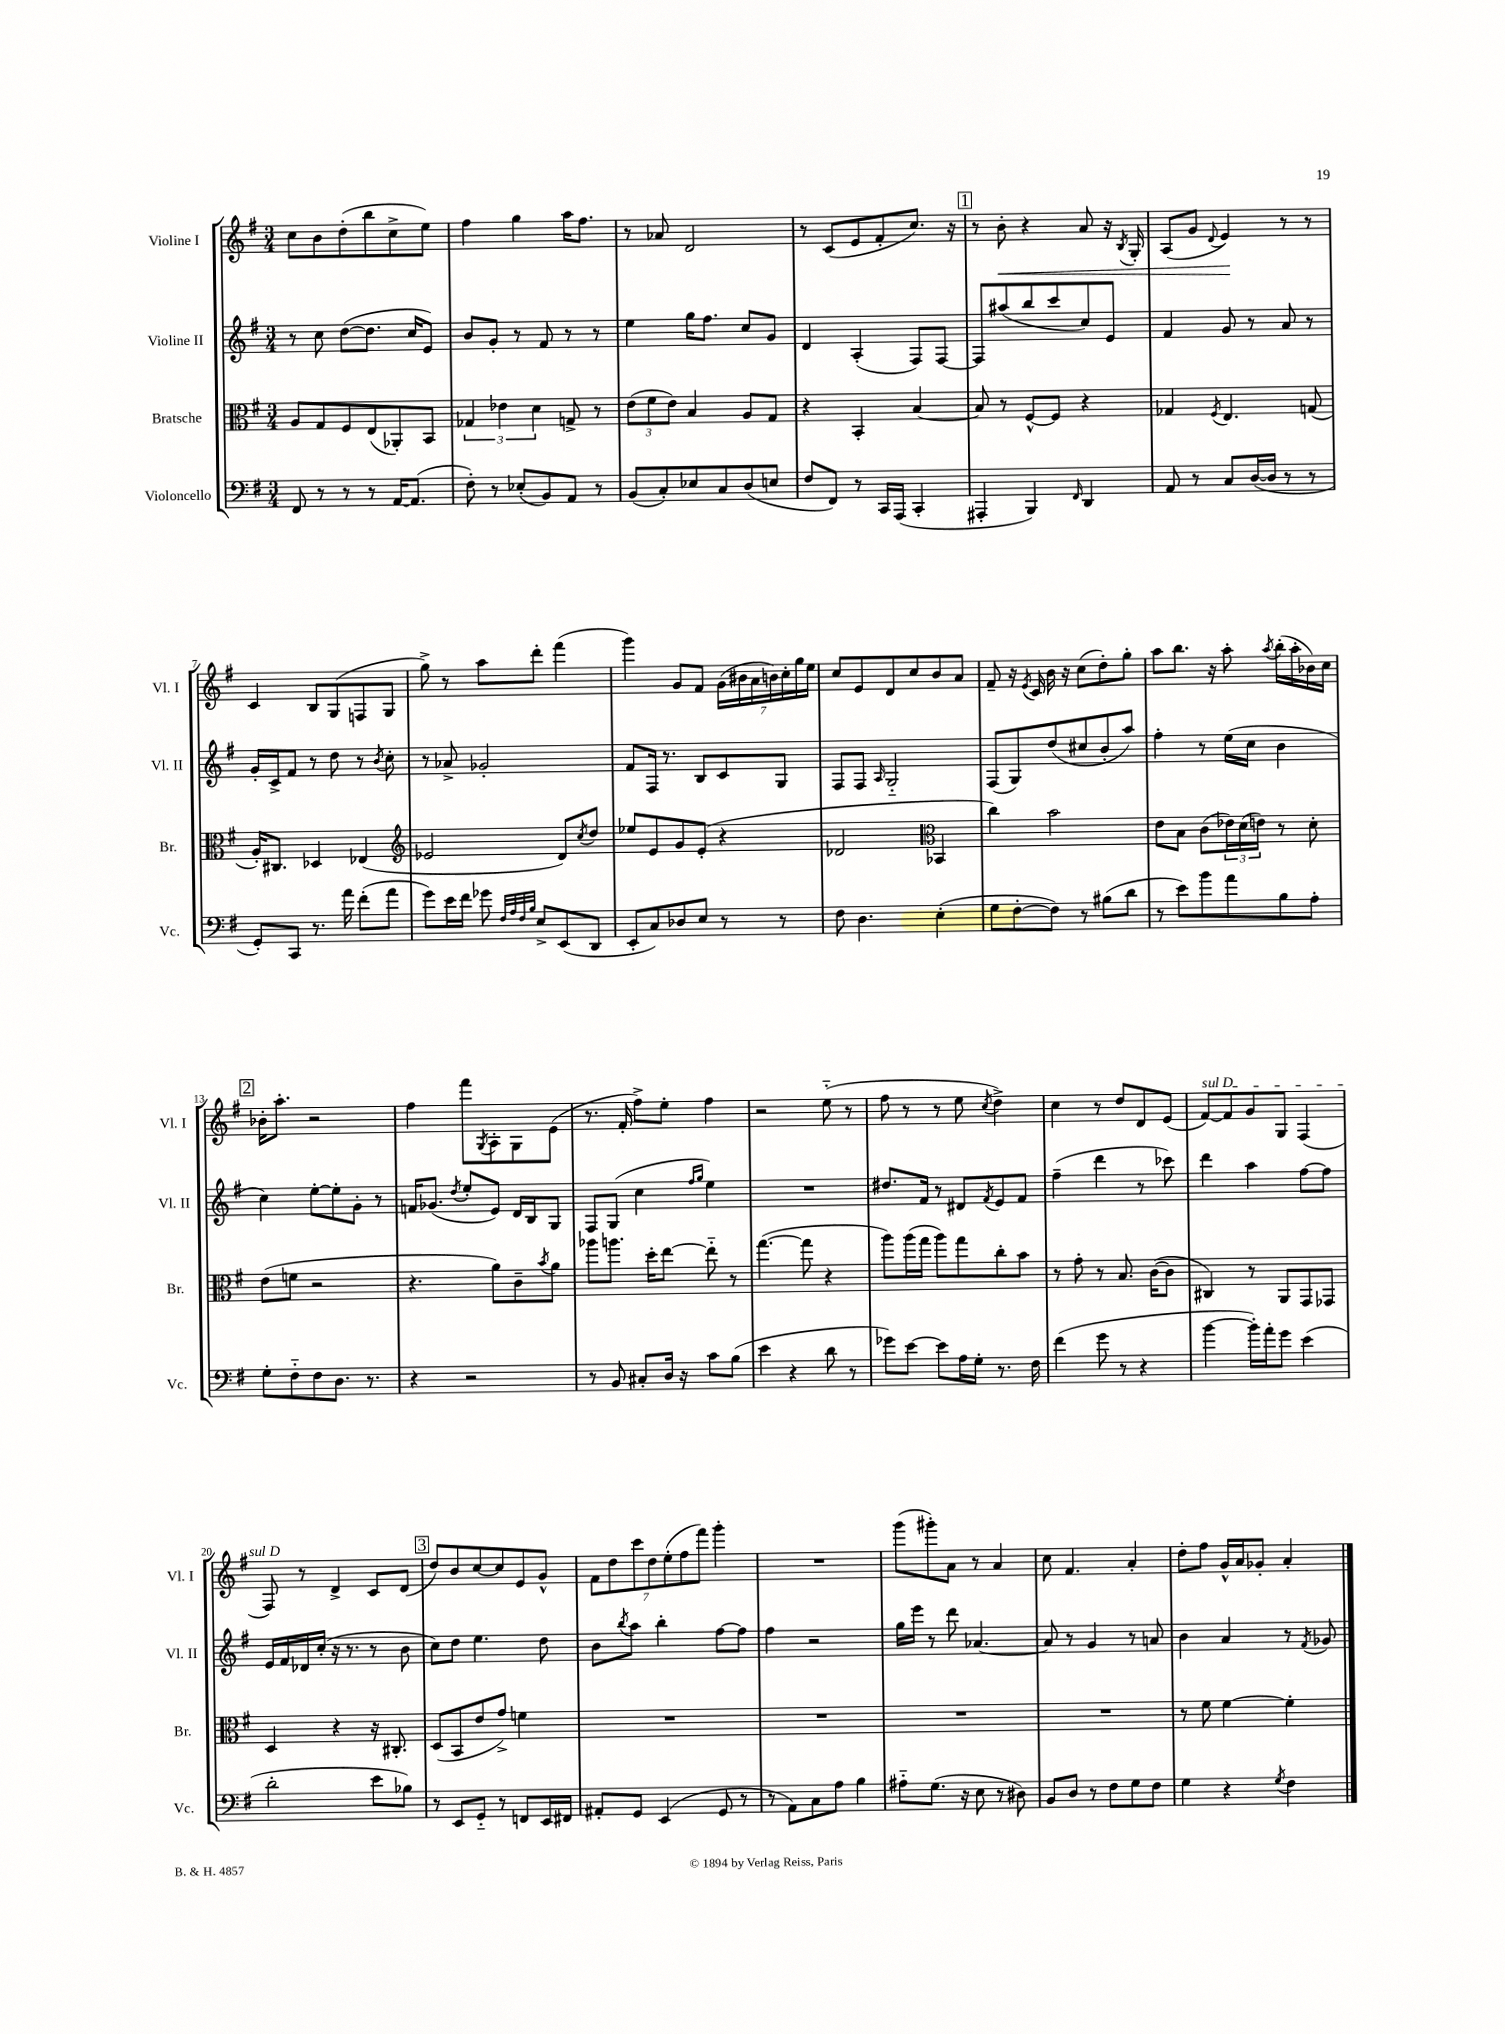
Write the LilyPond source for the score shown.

<<
\new StaffGroup <<
\new Staff = "s0" \with { instrumentName = "Violine I" shortInstrumentName = "Vl. I" } {
    \clef treble \key g \major \numericTimeSignature \time 3/4
    c''8 b'8 d''8-.( b''8 c''8-> e''8) |
    fis''4 g''4 a''16 fis''8. |
    r8 aes'8 d'2 |
    r8 c'8( e'8 fis'8-. c''8.) r16 |
    \mark \markup { \box "1" } r8 b'8-.\< r4 a'8 r16 \acciaccatura { b8 } g16-. |
    a8( g'8 \appoggiatura { d'8 } e'4\!) r8 r8 |
    c'4 b8 g8( f8 g8 |
    g''8->) r8 a''8 d'''8-. fis'''4( |
    g'''4) g'8 fis'8 \tuplet 7/4 { g'16( bis'16 a'16 b'16) c''16-. g''16 e''16 } |
    c''8 e'8 d'8 c''8 b'8 a'8 |
    fis'8-- r16 \acciaccatura { e'8 } c'16 b'16 r16 c''8( d''8-.) g''8-. |
    a''8 b''8. r16 a''8-. \acciaccatura { a''8 } b''16-.( a''16-. bes'16) c''16 |
    \mark \markup { \box "2" } bes'16-. a''8.-. r2 |
    fis''4 fis'''8 \acciaccatura { g8 } a8-. g8 e'8( |
    r8. fis'16-. fis''8->) e''8-. fis''4 |
    r2 e''8-_( r8 |
    fis''8 r8 r8 e''8 \acciaccatura { c''8 } d''4->) |
    c''4 r8 d''8 d'8 e'8( |
    \once \override TextSpanner.bound-details.left.text = \markup { \italic "sul D" } fis'8~\startTextSpan) fis'8 g'8 g8 fis4( |
    fis8\stopTextSpan) r8 d'4-> c'8 d'8( |
    \mark \markup { \box "3" } d''8) b'8 c''8~ c''8 e'8 g'8-^ |
    \tuplet 7/4 { fis'8 d''8 c'''8 d''8 e''8-.( fis''8 fis'''8) } g'''4-. |
    R2. |
    g'''8( gis'''8-.) a'8 r8 a'4 |
    c''8 fis'4. a'4-. |
    d''8-. fis''8 g'16-^ a'16 ges'8-. a'4-. \bar "|." |
}
\new Staff = "s1" \with { instrumentName = "Violine II" shortInstrumentName = "Vl. II" } {
    \clef treble \key g \major \numericTimeSignature \time 3/4
    r8 c''8 d''8~( d''8. c''16 e'8) |
    b'8 g'8-. r8 fis'8 r8 r8 |
    e''4 g''16 fis''8. c''8 g'8 |
    d'4 a4-.( fis8) fis8~ |
    \mark \markup { \box "1" } fis8 ais''8( b''8 c'''8 c''8) e'8 |
    fis'4 g'8 r8 a'8 r8 |
    g'16-. c'16-> fis'8 r8 d''8 r8 \acciaccatura { b'8 } c''8-. |
    r8 aes'8-> ges'2-. |
    fis'8 fis16 r8. b8 c'8 g8 |
    fis8 fis8 \grace { a16 } g2-_ |
    fis8( g8) d''8( cis''8 b'8-. a''8) |
    fis''4-. r8 e''16( c''16 b'4 |
    \mark \markup { \box "2" } c''4) e''8~-. e''8-. g'8-. r8 |
    f'16 ges'8.( \acciaccatura { d''8 } e''8-. e'8) d'16 b16 g8 |
    fis8 g8( c''4 \grace { fis''16 g''16 } e''4) |
    R2. |
    dis''8. fis'16 r8 dis'8 \acciaccatura { fis'8 } e'8 fis'8 |
    fis''4--( d'''4 r8 ces'''8) |
    d'''4 a''4 fis''8~ fis''8 |
    e'16 fis'16 des'16 c''16-.( r16 r8. r8 b'8 |
    \mark \markup { \box "3" } c''8) d''8 e''4. d''8 |
    b'8 \acciaccatura { b''8 } a''8 b''4-. fis''8~ fis''8 |
    fis''4 r2 |
    g''16 e'''16 r8 d'''8 aes'4.~ |
    aes'8 r8 g'4 r8 a'8 |
    b'4 a'4 r8 \acciaccatura { fis'8 } ges'8 \bar "|." |
}
\new Staff = "s2" \with { instrumentName = "Bratsche" shortInstrumentName = "Br." } {
    \clef alto \key g \major \numericTimeSignature \time 3/4
    a8 g8 fis8 e8( aes,8-.) b,8 |
    \tuplet 3/2 { ges4 ees'4 d'4 } g8-> r8 |
    \tuplet 3/2 { e'8( fis'8 e'8) } b4 a8 g8 |
    r4 b,4-. b4~ |
    \mark \markup { \box "1" } b8 r8 fis8~-^ fis8 r4 |
    ges4 \acciaccatura { fis8 } e4. g8( |
    a16-.) cis8. des4 ees4( |
    \clef treble ees'2 d'8) \acciaccatura { c''8 } d''8 |
    ees''8 e'8 g'8 e'8-.( r4 |
    des'2 \clef alto bes,4 |
    c''4) b'2 |
    e'8 b8 c'8( \tuplet 3/2 { ees'16) d'16( e'16) } r8 d'8-. |
    \mark \markup { \box "2" } e'8( f'8 r2 |
    r4. a'8) c'8-- \acciaccatura { b'8 } a'8 |
    aes''8 a''8. d''16-. e''8~ e''8-_ r8 |
    g''4.~( g''8 r4 |
    a''8) a''16( g''16 a''8) g''8 c''8-. b'8 |
    r8 g'8-. r8 b8. c'16~( c'8 |
    cis4) r8 a,8 g,8 ges,8 |
    d4 r4 r16 cis8.-. |
    \mark \markup { \box "3" } d8( b,8 e'8 g'8->) f'4 |
    R2. |
    R2. |
    R2. |
    R2. |
    r8 fis'8 fis'4~ fis'4-. \bar "|." |
}
\new Staff = "s3" \with { instrumentName = "Violoncello" shortInstrumentName = "Vc." } {
    \clef bass \key g \major \numericTimeSignature \time 3/4
    fis,8 r8 r8 r8 a,16~ a,8.( |
    fis8-.) r8 ees8-.( b,8) a,8 r8 |
    b,8( c8-.) ees8 c8 d8( e8 |
    fis8 fis,8) r8 c,16 a,,16( c,4-. |
    \mark \markup { \box "1" } ais,,4-. b,,4) \grace { fis,16 } d,4 |
    a,8 r8 c8 d16~( d16 r8 r8 |
    g,8-.) c,8 r8. a'16 fis'8-.( a'8 |
    g'8) e'16 fis'16 ges'8 \grace { fis32 a32 fis32 b32 } e8-> e,8( d,8 |
    e,8-. c8) des8 e8 r8 r8 |
    fis8 d4. e4-.( |
    g8 fis8~-. fis8) r8 bis8( d'8 |
    r8 e'8) b'8 a'8 b8 a8-. |
    \mark \markup { \box "2" } g8-. fis8-_ fis8 d8. r8. |
    r4 r2 |
    r8 b,8 cis8-. d16 r16 c'8 b8( |
    e'4 r4 d'8 r8 |
    ges'8) e'8~ e'8 a16 g16-. r8. fis16 |
    fis'4( g'8 r8 r4 |
    b'4~ b'16-.) a'16-. g'8 e'4( |
    d'2-. e'8 bes8) |
    \mark \markup { \box "3" } r8 e,8 g,8-_ r8 f,8 e,16 fis,16 |
    ais,8-. g,8 e,4( g,8 r8 |
    r8 a,8) c8 a8 b4 |
    ais8-_ g8.( r16 e8 r8 dis8) |
    b,8 d8 r8 fis8 g8 fis8 |
    g4 r4 \acciaccatura { g8 } fis4 \bar "|." |
}
>>
>>
